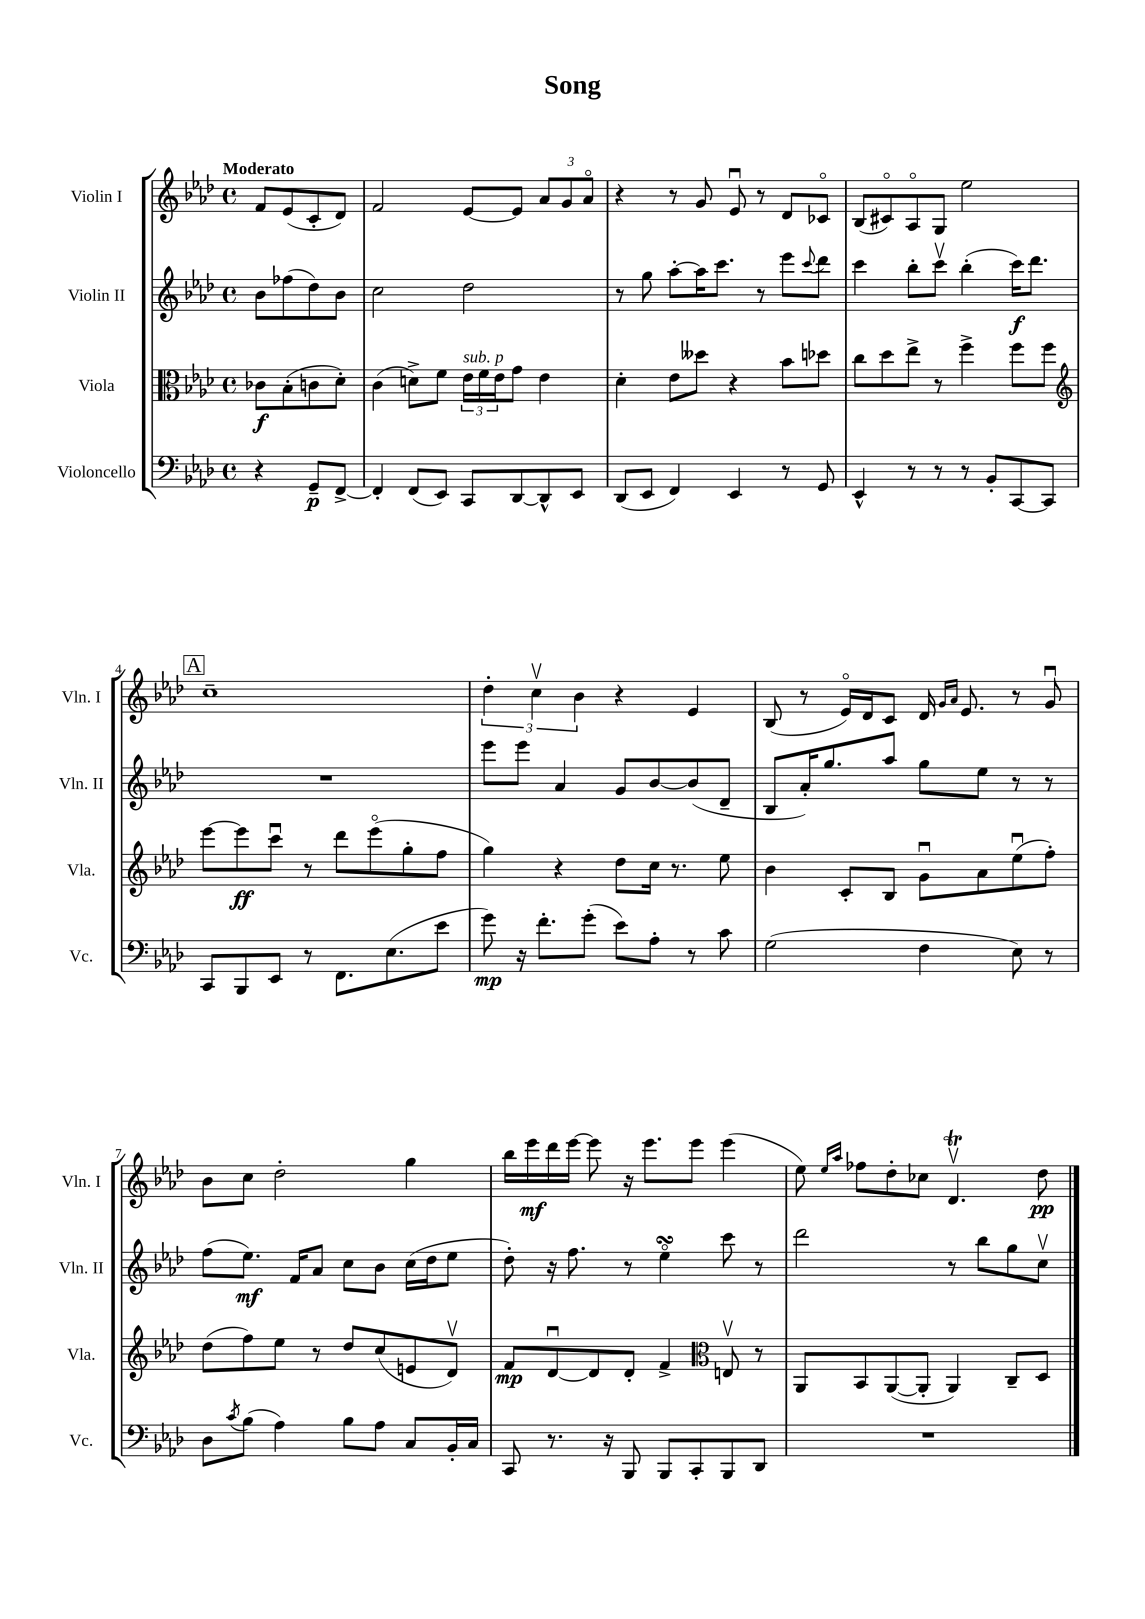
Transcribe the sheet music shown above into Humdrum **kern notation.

**kern	**kern	**kern	**kern
*staff4	*staff3	*staff2	*staff1
*clefF4	*clefC3	*clefG2	*clefG2
*k[b-e-a-d-]	*k[b-e-a-d-]	*k[b-e-a-d-]	*k[b-e-a-d-]
*M4/4	*M4/4	*M4/4	*M4/4
*met(c)	*met(c)	*met(c)	*met(c)
4r	8c-\L	8b-\L	8f/L
.	(8B-'\	(8ff-\	(8e-/
8GG~/L	8c\	8dd-\)	8c'/
[8FF^/J	8d-'\J)	8b-\J	8d-/J)
=	=	=	=
4FF'/]	(4c\	2cc\	2f/
(8FF/L	8d^\L)	.	.
8EE-/J)	8f\J	.	.
8CC/L	24e-\LL	2dd-\	[8e-/L
.	24f\	.	.
.	24e-\J	.	.
[8DD-/	8g\J	.	8e-/]J
8DD-^^/]	4e-\	.	12a-/L
.	.	.	12g/
8EE-/J	.	.	.
.	.	.	12a-o/J
=	=	=	=
(8DD-/L	4d-'\	8r	4r
8EE-/J	.	8gg\	.
4FF/)	8e-\L	[8aa-'\L	8r
.	8dd--\J	16aa-\]K	8g/
.	.	8.ccc\J	.
4EE-/	4r	.	8e-u/
.	.	8r	8r
8r	8b-\L	8eee-\L	8d-/L
.	.	8qqccc/	.
8GG/	8dd-\J	8ddd-\J	8c-o/J
=	=	=	=
4EE-^^/	8cc\L	4ccc\	(8B-/L
.	8dd-\	.	8c#o/)
8r	8ee-^\J	8bb-'\L	8A-o/
8r	8r	8cccv\J	8G/J
8r	4ff^\	(4bb-'\	2ee-\
8BB-'/L	.	.	.
[8CC/	8ff\L	16ccc\LK)	.
.	.	8.ddd-\J	.
8CC/]J	8ff\J	.	.
=	=	=	=
*	*clefG2	*	*
8CC/L	[8eee-\L	1r	1cc~
8BBB-/	8eee-\]	.	.
8EE-/J	8cccu\J	.	.
8r	8r	.	.
8.FF\L	8ddd-\L	.	.
.	(8eee-o\	.	.
(8.E-\	.	.	.
.	8gg'\	.	.
8e-\J	8ff\J	.	.
=	=	=	=
8g\)	4gg\)	8eee-\L	6dd-'\
16r	.	8eee-\J	.
.	.	.	6ccv\
8.f'\L	.	.	.
.	4r	4a-/	.
.	.	.	6b-\
(8g'\J	.	.	.
8e-\L)	8dd-\L	8g/L	4r
8A-'\J	16cc\Jk	[8b-/	.
.	8.r	.	.
8r	.	(8b-/]	4e-/
8c\	8ee-\	8d-~/J	.
=	=	=	=
(2G\	4b-\	8B-/L	(8B-/
.	.	16a-'/K)	8r
.	.	8.gg/	.
.	8c'/L	.	16e-o/LL)
.	.	.	16d-/J
.	8B-/J	8aa-/J	8c/J
4F\	8gu\L	8gg\L	16d-/
.	.	.	16qqg/LL
.	.	.	16qqa-/JJ
.	.	.	8.e-/
.	8a-\	8ee-\J	.
8E-\)	(8ee-u\	8r	8r
8r	8ff'\J)	8r	8gu/
=	=	=	=
8D-\L	(8dd-\L	(8ff\L	8b-\L
8qc/	.	.	.
(8B-\J	8ff\)	8.ee-\J)	8cc\J
4A-\)	8ee-\J	.	2dd-'\
.	.	16f/LK	.
.	8r	8a-/J	.
8B-\L	8dd-/L	8cc\L	.
8A-\J	(8cc/	8b-\J	.
8C/L	8e/	(16cc\LL	4gg\
.	.	16dd-\J	.
16BB-'/L	8d-v/J)	8ee-\J	.
16C/JJ	.	.	.
=	=	=	=
8CC/	8f/L	8dd-'\)	16bb-\LL
.	.	.	16eee-\
8.r	[8d-u/	16r	16ddd-\
.	.	8.ff\	[16eee-\JJ
.	8d-/]	.	8eee-\]
16r	.	.	.
8BBB-/	8d-'/J	8r	16r
.	.	.	8.eee-\L
8BBB-/L	4f^/	4ee-o\	.
8CC'/	.	.	8eee-\J
*	*clefC3	*	*
8BBB-/	8Ev/	8ccc\	(4eee-\
8DD-/J	8r	8r	.
=	=	=	=
1r	8AA-/L	2ddd-\	8ee-\)
.	.	.	16qqee-/LL
.	.	.	16qqaa-/JJ
.	8BB-/	.	8ff-\L
.	([8AA-/	.	8dd-'\
.	8AA-'/]J	.	8cc-\J
.	4AA-/)	8r	4.d-v/
.	.	8bb-\L	.
.	8C~/L	8gg\	.
.	8D-/J	8ccv\J	8dd-\
==	==	==	==
*-	*-	*-	*-
